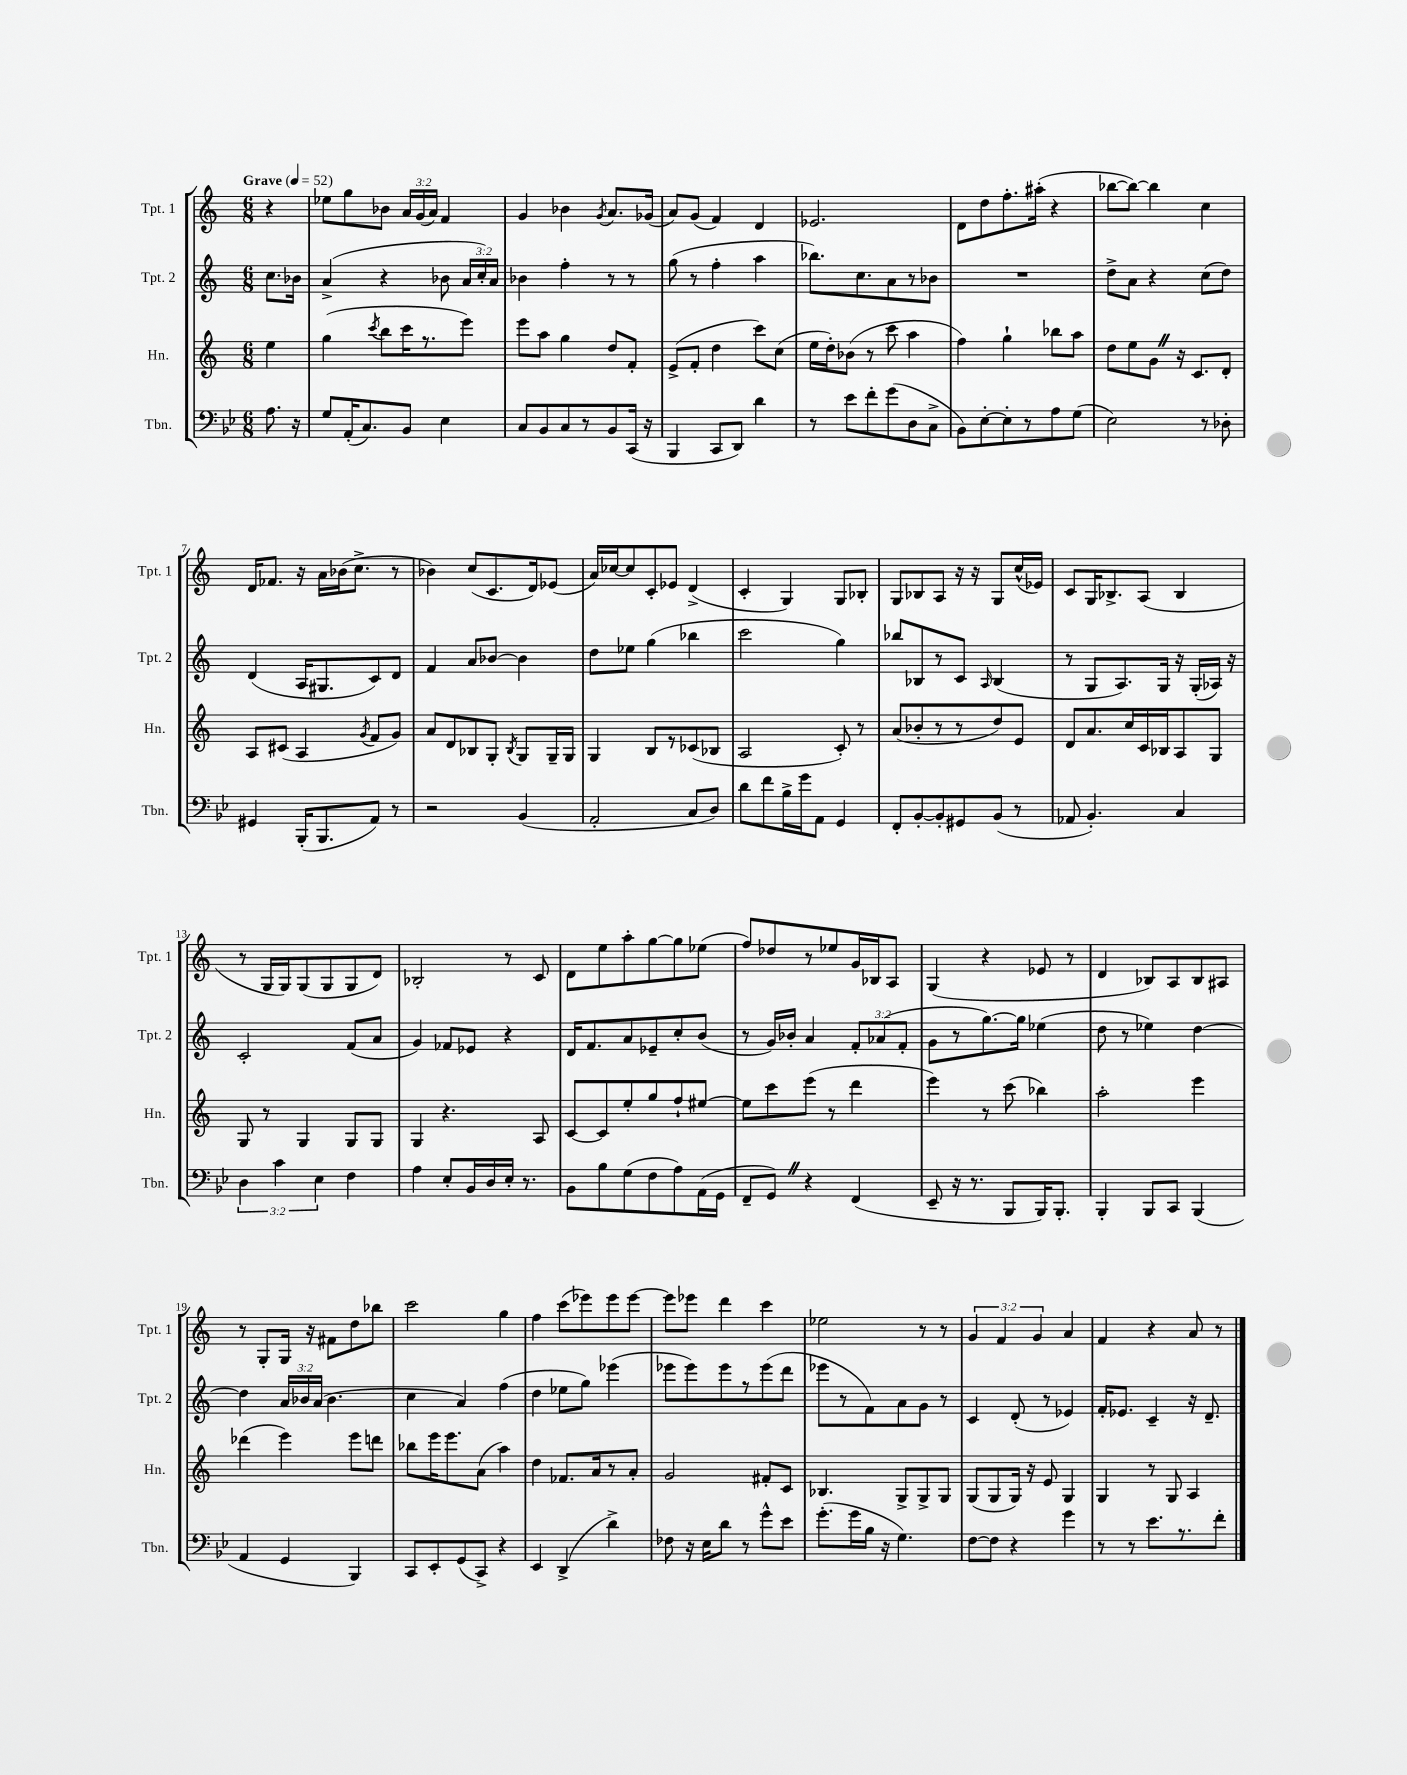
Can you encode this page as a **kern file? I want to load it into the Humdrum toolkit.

**kern	**kern	**kern	**kern
*staff4	*staff3	*staff2	*staff1
*clefF4	*clefG2	*clefG2	*clefG2
*k[b-e-]	*k[]	*k[]	*k[]
*M6/8	*M6/8	*M6/8	*M6/8
*MM52	*MM52	*MM52	*MM52
8.A	4ee	8.cc	4r
16r	.	16b-	.
=	=	=	=
8G	(4gg	(4a^	8ee-
(16AA'	.	.	8gg
8.C)	.	.	.
.	8qccc	.	.
.	8bb	4r	8b-
8BB-	16ccc	.	24a
.	.	.	(24g
.	8.r	.	.
.	.	.	24a)
4E-	.	8b-	4f
.	8eee)	24a	.
.	.	24cc')	.
.	.	24a	.
=	=	=	=
8C	8eee	4b-	4g
8BB-	8aa	.	.
8C	4gg	4ff'	4b-
8r	.	.	.
.	.	.	8qg
8BB-	8dd	8r	8.a
(16CC	8f'	8r	.
16r	.	.	(16g-
=	=	=	=
4BBB-	(8e^	(8gg	8a)
.	8f'	8r	(8g
8CC	4dd	4ff'	4f)
8DD)	.	.	.
4d	8ccc)	4aa	4d
.	(8cc	.	.
=	=	=	=
8r	16ee	8.bb-)	2.e-
.	16dd')	.	.
8e-	(8b-	.	.
.	.	8.cc	.
8f'	8r	.	.
(8g	8ccc	8a	.
8D	4aa	8r	.
8C^	.	8b-	.
=	=	=	=
8BB-)	4ff)	2.r	8d
[8E-'	.	.	8dd
8E-']	4gg`	.	8.ff'
8r	.	.	.
.	.	.	(16aa#'
8A	8bb-	.	4r
(8G	8aa	.	.
=	=	=	=
2E-)	8dd	8dd^	[8bb-
.	8ee	8a	8bb-_)
.	8g	4r	4bb-]
.	16r	.	.
.	8.c	.	.
8r	.	(8cc	4cc
8D-'	8d'	8dd)	.
=	=	=	=
4GG#	8A	(4d	16d
.	.	.	8.f-
.	(8c#	.	.
(16BBB-'	4A	16A	16r
8.BBB-	.	8.G#	16a
.	.	.	(16b-
.	.	.	8.cc^
.	8qg	.	.
8AA)	8f	8c)	.
8r	8g)	8d	8r
=	=	=	=
2r	8a	4f	4b-)
.	8d	.	.
.	8B-	8a	(8cc
.	8G'	[8b-	8.c
.	8qB-	.	.
(4BB-	8G	4b-]	.
.	.	.	16d)
.	16G~	.	(8e-
.	16G	.	.
=	=	=	=
2AA'	4G	8dd	16a)
.	.	.	[16cc-
.	.	8ee-	8cc-]
.	8B	(4gg	8c'
.	8r	.	8e-
8C	(8c-	4bb-	(4d^
8D)	8B-	.	.
=	=	=	=
8d	2A	2ccc	4c'
8f	.	.	.
16B-^	.	.	4G)
16g	.	.	.
8AA	.	.	.
4GG	8c')	4gg)	8G
.	8r	.	8B-'
=	=	=	=
8FF'	(8a	8bb-	8G
[8BB-'	8b-'	8B-	8B-
8BB-']	8r	8r	8A
8GG#	8r	8c	16r
.	.	.	16r
.	.	16qqA	.
(8BB-	8dd)	(4B-	8G
8r	8e	.	(16cc^^
.	.	.	16e-)
=	=	=	=
8AA-	8d	8r	8c
4.BB-')	8.a	8G	16G
.	.	.	8.B-^
.	.	8.A)	.
.	16cc	.	.
.	16c	.	(8A
.	16B-	16G	.
4C	8A	16r	4B-
.	.	(16G'	.
.	8G	16A-)	.
.	.	16r	.
=	=	=	=
6D	8G	2c'	8r
.	8r	.	16G
6c	.	.	.
.	.	.	16G)
.	4G	.	(8G
6E-	.	.	.
.	.	.	8G
4F	8G	(8f	8G
.	8G	8a	8d)
=	=	=	=
4A	4G	4g)	2B-'
8E-'	4.r	8f-	.
16BB-	.	8e-	.
16D	.	.	.
16E-'	.	4r	8r
8.r	.	.	.
.	8A	.	8c
=	=	=	=
8BB-	[8c	16d	8d
.	.	8.f	.
8B-	8c]	.	8ee
(8G	8ee'	8a	8aa'
8F	8gg	8e-~	[8gg
8A)	8ff`	8cc'	8gg]
(16AA	[8ee#	(8b	(8ee-
16GG	.	.	.
=	=	=	=
8FF~	8ee#]	8r	8ff)
8GG)	8ccc	16g)	8dd-
.	.	16b-'	.
4r	(8eee	4a	8r
.	8r	.	8ee-
(4FF	4ddd	12f'	16g
.	.	.	16B-
.	.	(12a-	.
.	.	.	8A
.	.	12f'	.
=	=	=	=
8EE-~	4eee)	8g	(4G
16r	.	8r	.
8.r	.	.	.
.	8r	[8.gg)	4r
8BBB-	(8ccc	.	.
.	.	16gg]	.
16BBB-)	4bb-)	(4ee-	8e-
8.BBB-'	.	.	.
.	.	.	8r
=	=	=	=
4BBB-'	2aa'	8dd	4d
.	.	8r	.
8BBB-	.	4ee-)	8B-)
8CC	.	.	8A
(4BBB-	4eee	[4dd	8B-
.	.	.	8A#
=	=	=	=
4AA	(4ddd-	4dd]	8r
.	.	.	8G'
4GG	4eee)	24a	16G
.	.	24b-	.
.	.	.	16r
.	.	(24a	.
.	.	4.b-	8f#
4BBB-)	8eee	.	8dd
.	8ddd	.	8bb-
=	=	=	=
8CC	8bb-	4cc	2ccc
8EE-'	16eee	.	.
.	8.eee	.	.
(8GG	.	4a)	.
8CC^)	(8a	.	.
4r	4aa)	(4ff	4gg
=	=	=	=
4EE-	4dd	4dd	4ff
(4DD^	8.f-	8ee-	(8ccc
.	.	8gg)	8eee-)
.	16a	.	.
4d^)	8r	(4eee-	8eee-
.	8a'	.	[8eee-
=	=	=	=
8F-	2g	8eee-	8eee-]
16r	.	8eee-)	8eee-
16E-	.	.	.
8d	.	8eee-	4ddd
8r	.	8r	.
8g^^	8f#'	(8eee-	4ccc
8e-	8c	8ddd	.
=	=	=	=
(8.g'	4.B-	8eee-	2ee-
.	.	8r	.
16g	.	.	.
16B-	.	8f)	.
16r	.	.	.
4.G)	8G^	8a	.
.	8G^	8g	8r
.	8G	8r	8r
=	=	=	=
[8F	(8G	4c	6g
8F]	8G	.	.
.	.	.	6f
4r	16G)	(8d'	.
.	16r	.	.
.	.	.	6g
.	8e	8r	.
4g	4G	4e-)	4a
=	=	=	=
8r	4G	16f'	4f
.	.	8.e-	.
8r	.	.	.
8.e-	8r	4c~	4r
.	8G	.	.
8.r	.	.	.
.	4A	16r	8a
.	.	8.d~	.
8f'	.	.	8r
==	==	==	==
*-	*-	*-	*-
